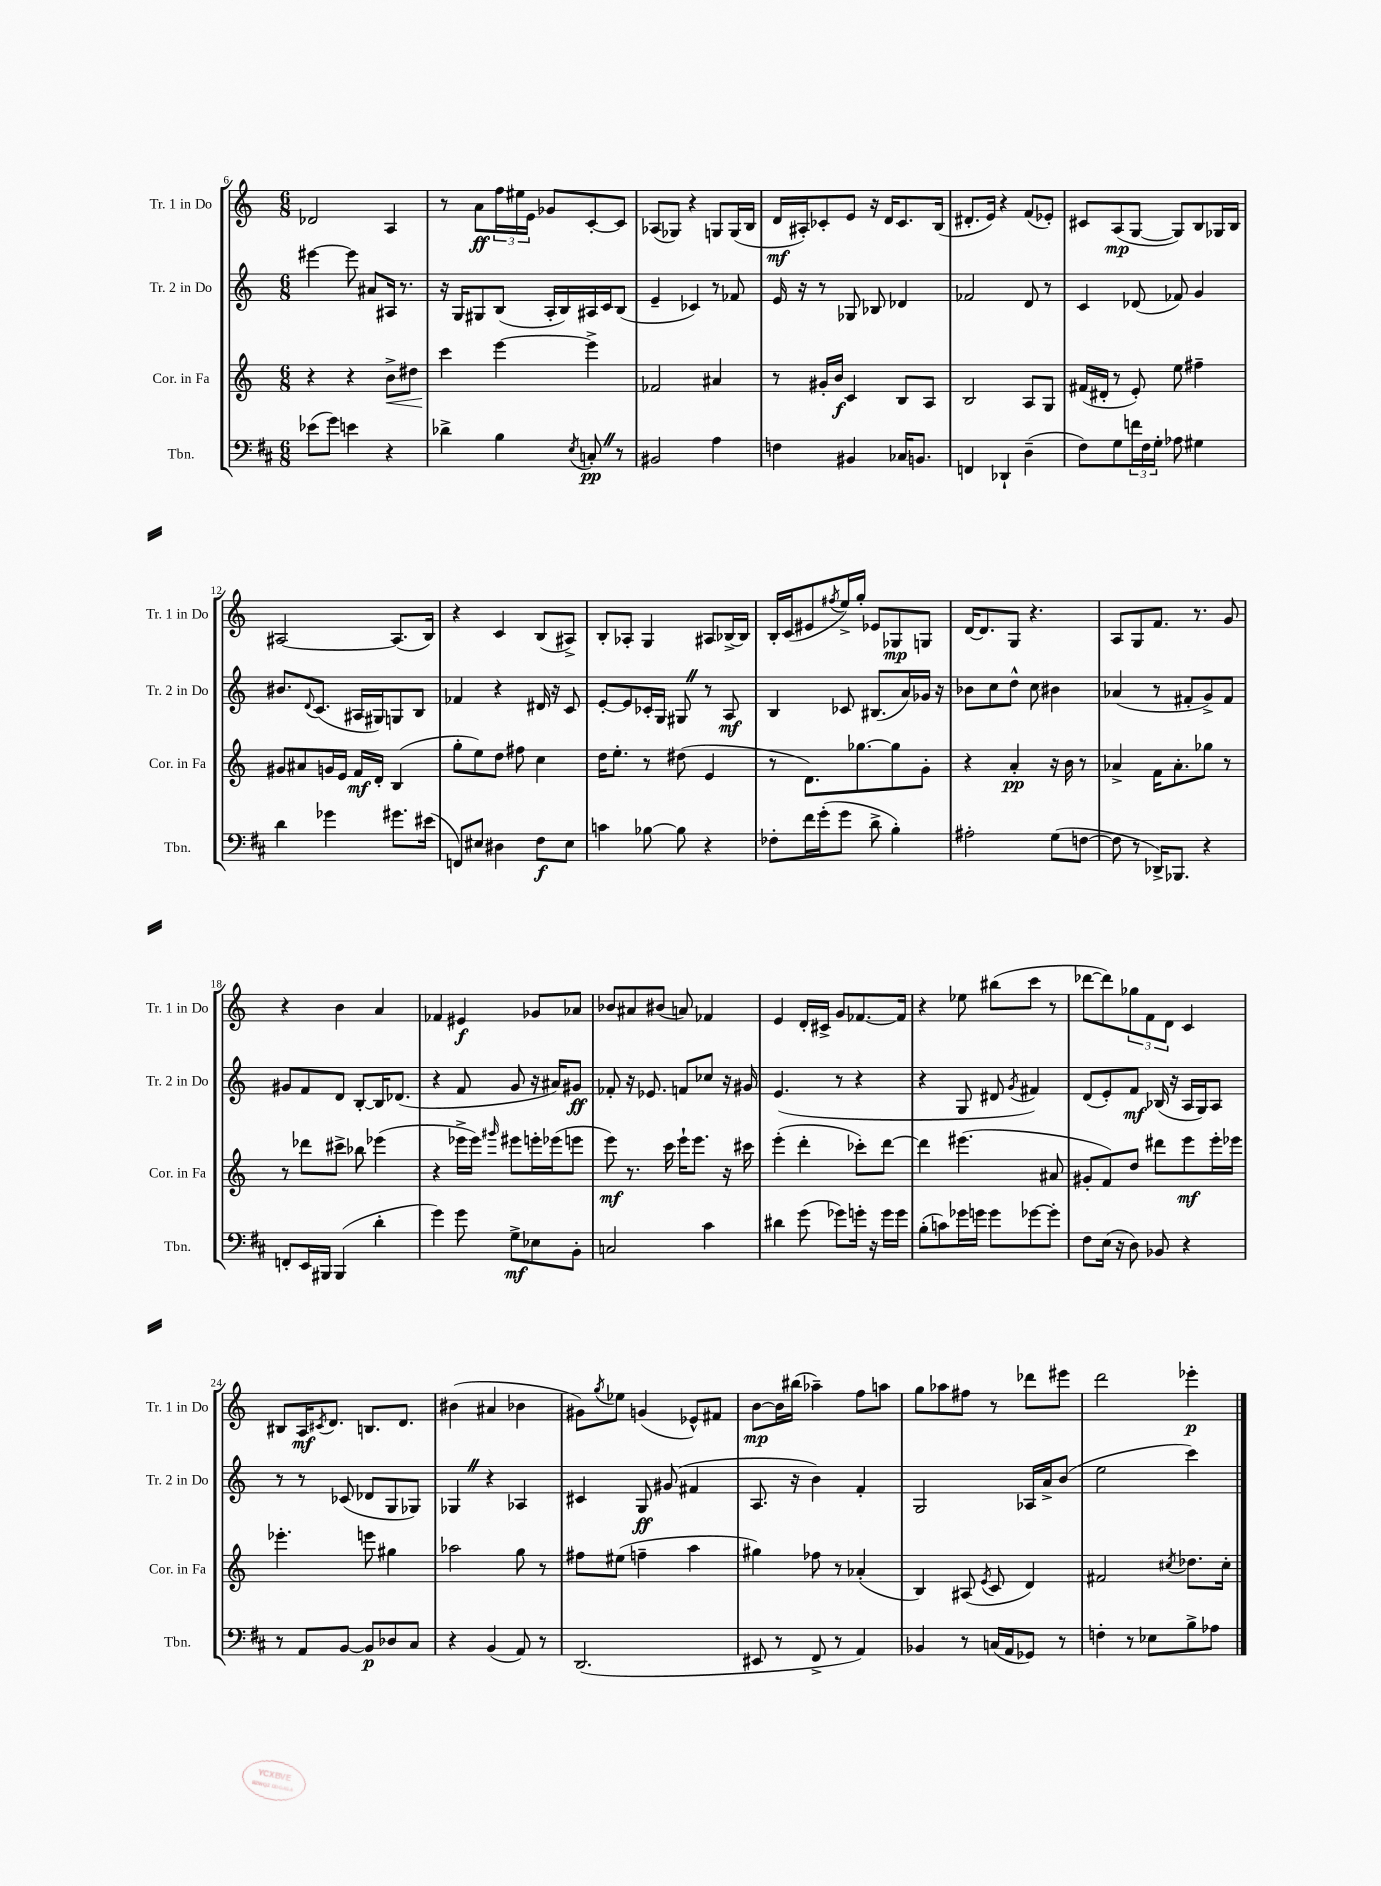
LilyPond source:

<<
\new StaffGroup <<
\new Staff = "s0" \with { instrumentName = "Tr. 1 in Do" shortInstrumentName = "Tr. 1 in Do" } {
    \clef treble \key c \major \numericTimeSignature \time 6/8
    des'2 a4 |
    r8 a'8\ff \tuplet 3/2 { f''16 eis''16 e'16 } ges'8 c'8~-. c'8 |
    aes8( ges8) r4 g8 g16( b16 |
    d'16\mf ais16-.) ces'8-. e'8 r16 d'16 ces'8. b16( |
    dis'8.-. e'16) r4 f'8( ees'8-.) |
    cis'8 a8\mp( g8~ g8) b8 ges16 b16 |
    ais2~ ais8.( b16) |
    r4 c'4 b8( ais8->) |
    b8-. aes8-. g4 ais8 bes16~-> bes16 |
    b16-. c'16( eis'8 \acciaccatura { fis''8 } e''16->) g''16-. ees'8 ges8\mp g8 |
    d'16~ d'8. g8 r4. |
    a8 g8 f'8. r8. g'8 |
    r4 b'4 a'4 |
    fes'4 eis'4\f ges'8 aes'8 |
    bes'8 ais'8 bis'8( a'8) fes'4 |
    e'4 d'16-. cis'16-> g'8 fes'8.~ fes'16 |
    r4 ees''8 bis''8( c'''8 r8 |
    des'''8~ des'''8) \tuplet 3/2 { ges''8 f'8 d'8 } c'4 |
    bis8 a16\mf \acciaccatura { cis'8 } d'8. b8. d'8. |
    bis'4( ais'4 bes'4 |
    gis'8) \acciaccatura { g''8 } ees''8 g'4( ees'8-^) fis'8 |
    b'8~\mp b'16 bis''16( aes''4--) f''8 a''8 |
    g''8 aes''8 fis''8 r8 des'''8 eis'''8 |
    d'''2 ees'''4-.\p \bar "|." |
}
\new Staff = "s1" \with { instrumentName = "Tr. 2 in Do" shortInstrumentName = "Tr. 2 in Do" } {
    \clef treble \key c \major \numericTimeSignature \time 6/8
    eis'''4~ eis'''8 ais'8 ais16 r8. |
    r16 g16 gis8 b8( a16-. b16) ais16 c'16 b8( |
    e'4-- ces'4) r8 fes'8 |
    e'16 r16 r8 ges8 bes8 des'4 |
    fes'2 d'8 r8 |
    c'4 des'8( fes'8) g'4 |
    bis'8. \appoggiatura { d'8 } c'8.( ais16 gis16) g8 b8 |
    fes'4 r4 dis'16 r16 c'8 |
    e'8~-. e'8 ces'16-. g16 gis8 \once \override BreathingSign.text = \markup { \musicglyph "scripts.caesura.straight" } \breathe r8 a8\mf |
    b4 ces'8 bis8.( a'16) ges'16 r16 |
    bes'8 c''8 d''8-^ c''8 bis'4 |
    aes'4( r8 fis'8-. g'8->) fis'8 |
    gis'8 f'8 d'8 b8~-. b16 des'8.( |
    r4 f'8 g'8 r16 ais'16) gis'8\ff |
    fes'8-. r16 ees'8. f'8 ces''8 r16 gis'16 |
    e'4.( r8 r4 |
    r4 g8 dis'8 \acciaccatura { g'8 } fis'4) |
    d'8( e'8-.) f'8\mf bes16( r16 a16 g16) a8 |
    r8 r8 ces'8( des'8 g8 ges8) |
    ges4 \once \override BreathingSign.text = \markup { \musicglyph "scripts.caesura.straight" } \breathe r4 aes4 |
    cis'4 g8\ff gis'8( fis'4 |
    a8. r16 b'4) f'4-. |
    g2 aes16 a'16-> b'8( |
    e''2 c'''4) \bar "|." |
}
\new Staff = "s2" \with { instrumentName = "Cor. in Fa" shortInstrumentName = "Cor. in Fa" } {
    \clef treble \key c \major \numericTimeSignature \time 6/8
    r4 r4 b'8->\< dis''8 |
    c'''4\! e'''4~ e'''4-> |
    fes'2 ais'4 |
    r8 gis'16-. b'16\f c'4 b8 a8 |
    b2 a8 g8 |
    fis'16( dis'16-. r8 e'8-.) e''8 fis''4-- |
    gis'8 ais'8 g'16 e'16 f'16\mf d'16-. b4( |
    g''8-. e''8) d''8 fis''8 c''4 |
    d''16 e''8.-. r8 dis''8( e'4 |
    r8 d'8.) ges''8.~ ges''8 g'8-. |
    r4 a'4-.\pp r16 b'16 r8 |
    aes'4-> f'16 aes'8.-. ges''8 r8 |
    r8 des'''8 cis'''8-> bes''8 ees'''4( |
    r4 ees'''16-> ees'''16) \grace { gis'''16 } eis'''8 e'''16-. ees'''16( e'''8 |
    e'''8\mf) r8. c'''16 e'''16-! e'''8. r16 cis'''16 |
    e'''4-.( d'''4-. ces'''8-.) d'''8~ |
    d'''4 eis'''4.( ais'8 |
    gis'8-. f'8) d''8 dis'''8 e'''8\mf e'''16-. ees'''16 |
    ees'''4.-. e'''8 gis''4 |
    aes''2 g''8 r8 |
    fis''8 eis''8( f''4-- a''4 |
    gis''4) fes''8 r8 aes'4-.( |
    b4) ais8( \acciaccatura { e'8 } c'8 d'4) |
    fis'2 \acciaccatura { cis''8 } des''8. cis''16-. \bar "|." |
}
\new Staff = "s3" \with { instrumentName = "Tbn." shortInstrumentName = "Tbn." } {
    \clef bass \key d \major \numericTimeSignature \time 6/8
    ees'8( g'8) e'4 r4 |
    des'4-> b4 \acciaccatura { e8 } c8-.\pp \once \override BreathingSign.text = \markup { \musicglyph "scripts.caesura.straight" } \breathe r8 |
    bis,2 a4 |
    f4 bis,4 ces16 b,8. |
    f,4 des,4-! d4--( |
    fis8) g8 \tuplet 3/2 { f'16 fis16 g16-. } aes8 gis4 |
    d'4 ges'4 gis'8. eis'16( |
    f,8) eis8 dis4 fis8\f eis8 |
    c'4 bes8~ bes8 r4 |
    fes8-. fis'16 g'16-.( g'8 d'8-> b4-.) |
    ais2-. g8( f8~ |
    f8 r8 des,16->) bes,,8. r4 |
    f,8-. e,16 bis,,16 bis,,4( d'4-. |
    g'4) g'8 g8->\mf ees8 b,8-. |
    c2 cis'4 |
    dis'4 g'8( ges'8) g'16-. r16 g'16 g'16 |
    b8-.( c'8) ges'16 g'16 g'8 ges'8~ ges'8-. |
    fis8 e16( r16 d8) bes,8 r4 |
    r8 a,8 b,8~ b,8\p des8 cis8 |
    r4 b,4( a,8) r8 |
    d,2.( |
    eis,8 r8 fis,8-> r8 a,4) |
    bes,4 r8 c16( a,16 ges,8) r8 |
    f4-. r8 ees8 b8-> aes8 \bar "|." |
}
>>
>>
\layout { \context { \Score currentBarNumber = #6 } }
